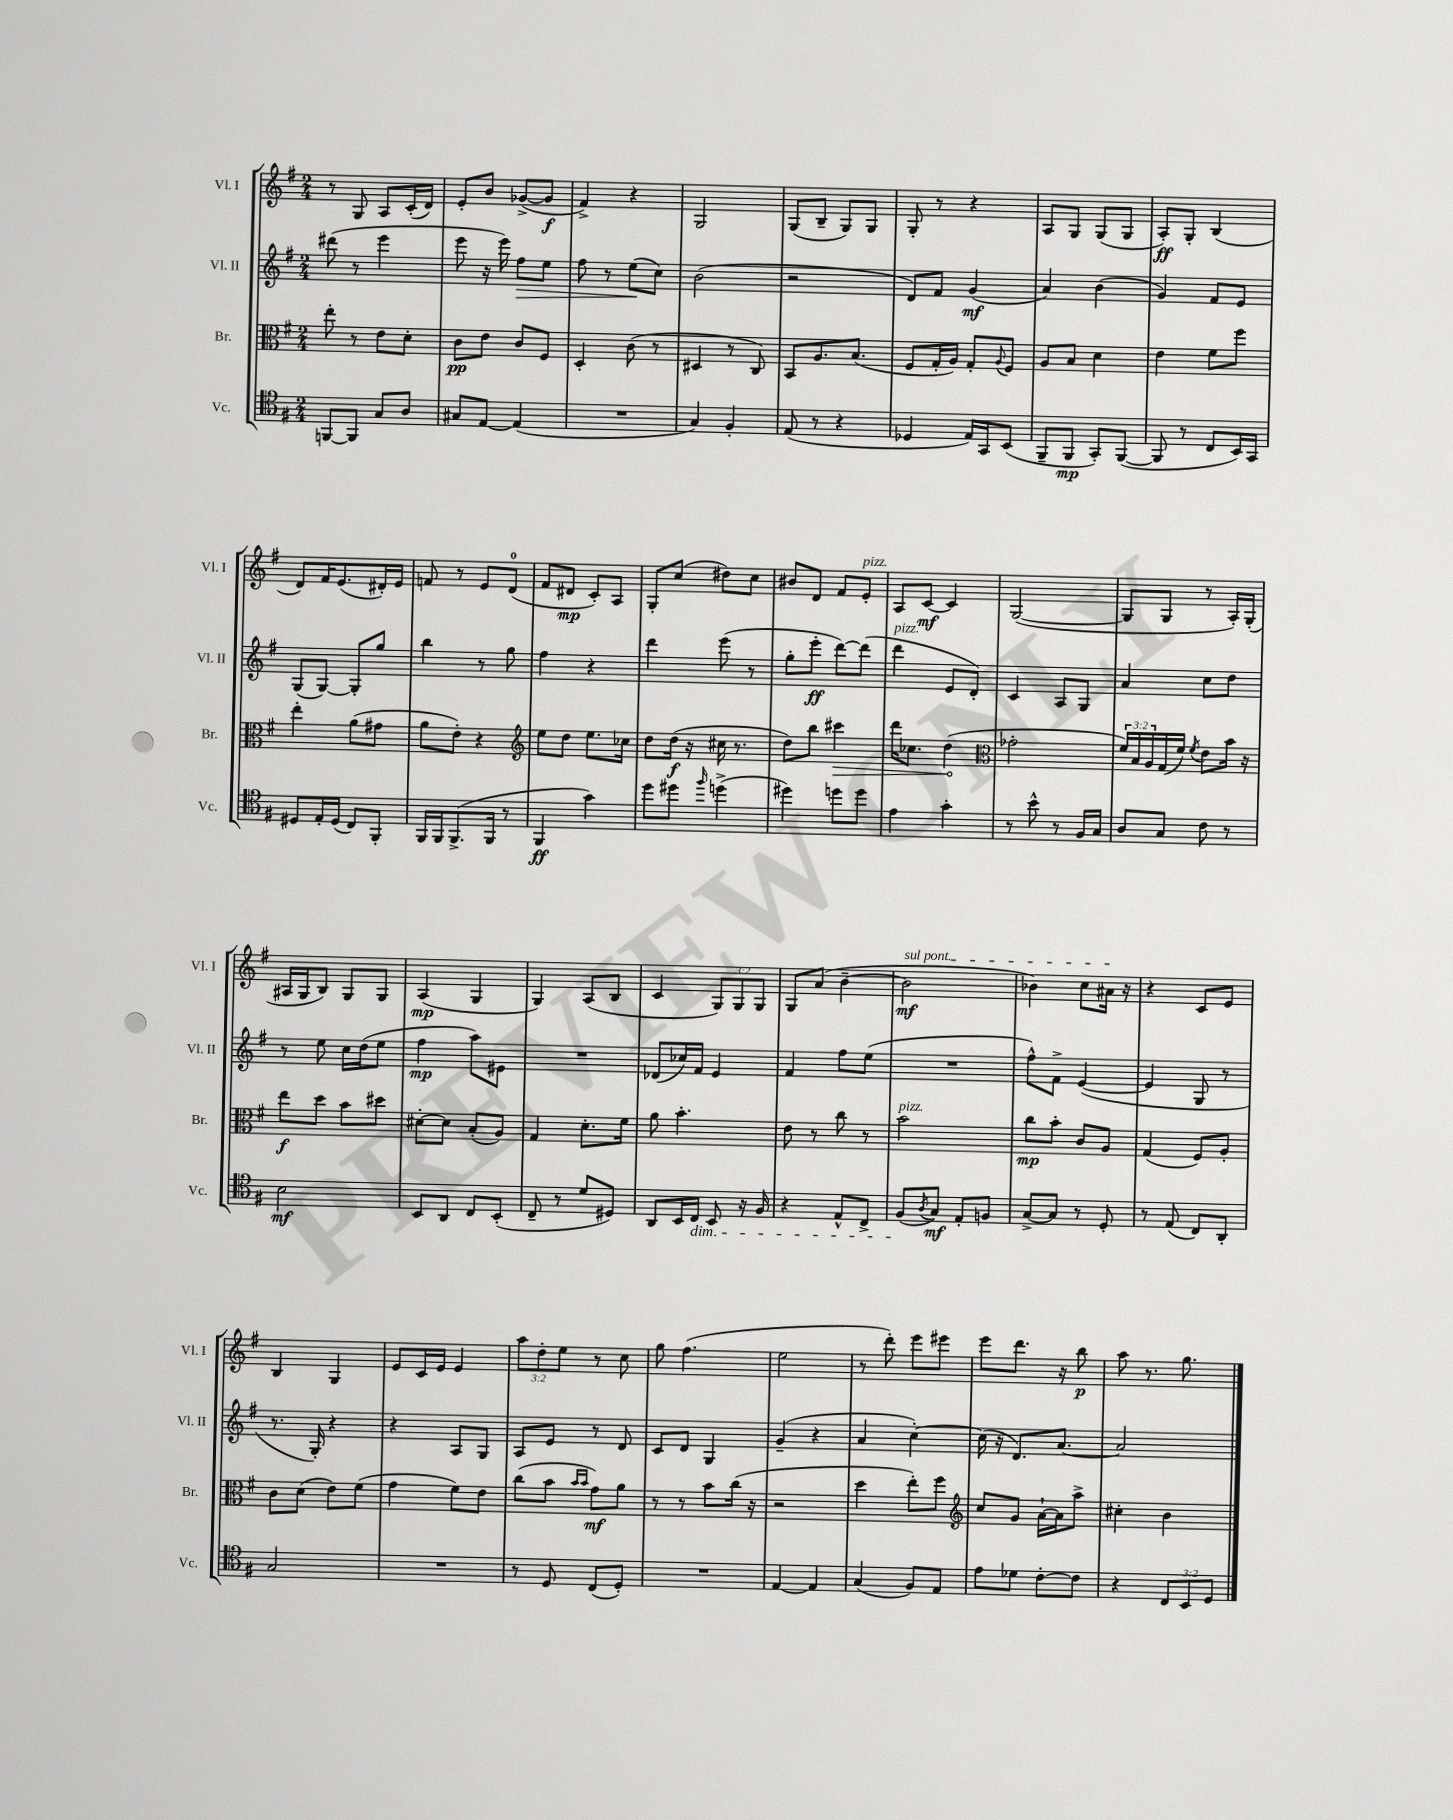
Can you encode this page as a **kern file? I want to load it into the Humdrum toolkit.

**kern	**kern	**kern	**kern
*staff4	*staff3	*staff2	*staff1
*clefC4	*clefC3	*clefG2	*clefG2
*k[f#]	*k[f#]	*k[f#]	*k[f#]
*M2/4	*M2/4	*M2/4	*M2/4
[8FF	8ee'	(8ddd#	8r
8FF]	8r	8r	8G
8G	8e	4eee	8A
8A	8d'	.	(16c'
.	.	.	16d)
=	=	=	=
8G#	8c	8eee	8e'
[8E	8e	16r	8b
.	.	16eee)	.
(4E]	8c	8ff#	([8g-^
.	8F#	8ee	8g-]
=	=	=	=
2r	4D'	8ff#	4f#^)
.	.	8r	.
.	(8c	(8ee	4r
.	8r	8cc)	.
=	=	=	=
4G)	4D#	(2b	2G
4F#'	8r	.	.
.	8C)	.	.
=	=	=	=
(8E	8BB	2r	(8G
8r	8.A	.	8B~
4r	.	.	8G)
.	(8.B	.	.
.	.	.	8G
=	=	=	=
4D-	8F#	8d)	8G'
.	16G'	8f#	8r
.	16A)	.	.
16E)	8G'	(4g	4r
16GG	.	.	.
.	8qqA	.	.
(8BB	8F#	.	.
=	=	=	=
8FF#~	8A	4a)	8A
8FF#	8B	.	8G
8GG')	4d	(4b	(8G
([8FF#	.	.	8G
=	=	=	=
8FF#]	4e	4g)	8A')
8r	.	.	8G'
8C	8f#	8f#	(4B
16BB)	8ff#	8e	.
16GG	.	.	.
=	=	=	=
8D#	4ee'	(8G	8d)
16E'	.	[8G)	16f#
(16D#	.	.	(8.e
8C)	(8a	8G']	.
8FF#'	8g#	8gg	16d#')
.	.	.	16e
=	=	=	=
16FF#	8a	4bb	8f
16FF#	.	.	.
(8.FF#^	8e')	.	8r
.	4r	8r	8e
16FF#	.	.	.
8r	.	8gg	(8d
=	=	=	=
*	*clefG2	*	*
4FF#	8ee	4ff#	8f#
.	8dd	.	8d#
4g)	8.ee	4r	8c')
.	.	.	8A
.	16cc-	.	.
=	=	=	=
8dd	8dd	4ddd	8G'
8dd#	(16dd	.	(8cc
.	16r	.	.
16qqff#	.	.	.
(4dd^	16cc#	(8eee	8dd#)
.	8.r	.	.
.	.	8r	8cc
=	=	=	=
4dd#)	8dd)	8gg'	8b#
.	8bb	8eee'	8d
8dd	4ccc#	[8ddd)	8f#
8dd	.	(8ddd]	8e'
=	=	=	=
4e	16ddd	4ddd	8A
.	8.cc-	.	.
.	.	.	[8c
4g'	(4dd	8e	4c]
.	.	8d')	.
=	=	=	=
*	*clefC3	*	*
8r	2g-'	4c	([2G
8b^^	.	.	.
8r	.	8A	.
16F#	.	8G	.
16G	.	.	.
=	=	=	=
8A	24f#)	4a	8G]
.	24B	.	.
.	24A	.	.
8G	(16G	.	8G
.	16f#)	.	.
.	8qf#	.	.
8c	8e	8cc	8r
8r	16b	8dd	16A')
.	16r	.	(16G'
=	=	=	=
2B	8ee	8r	16A#
.	.	.	16G
.	8dd	8ee	8B)
.	8b	16cc	8G
.	.	(16dd	.
.	8dd#	8ee	8G
=	=	=	=
8BB	[8d#'	4ff#	(4A
8AA	8d#]	.	.
8C	(8B'	8aa)	4G
(8BB'	8A)	8e#	.
=	=	=	=
8C~	4G	2r	4G)
8r	.	.	.
8d	8.d'	.	(8A
8D#)	.	.	8B
.	16f#	.	.
=	=	=	=
8AA	8a	(8d-	4c
16BB	4.b'	16cc-)	.
16C	.	16f#	.
8BB	.	4e	12G)
.	.	.	12G
16r	.	.	.
.	.	.	12G
16F#	.	.	.
=	=	=	=
4r	8e	4f#	8G
.	8r	.	(8a
8E^^	8cc	8ff#	[4b~
8C^	8r	(8ee	.
=	=	=	=
(8F#	2b	2r	2b]
8qA	.	.	.
8G)	.	.	.
8E'	.	.	.
8F	.	.	.
=	=	=	=
[8G^	8cc	8ff#^^)	4b-)
8G]	8b'	8f#^	.
8r	8c	([4e	8cc
8D'	8A	.	16a#
.	.	.	16r
=	=	=	=
8r	(4G	4e]	4r
(8E	.	.	.
8C)	8F#)	8G	8c
8AA'	8A'	8r	8e
=	=	=	=
2G	8c	8.r	4B
.	(8d	.	.
.	.	16G')	.
.	8e)	4r	4G
.	(8f#	.	.
=	=	=	=
2r	4g	4r	8e
.	.	.	16c
.	.	.	16e
.	8f#)	8A	4e
.	8e	8G	.
=	=	=	=
8r	(8cc	8A	12aa
.	.	.	12dd'
8D	8b	8e	.
.	.	.	12ee
.	16qqb	.	.
.	16qqb	.	.
(8C	8g)	8r	8r
8D')	8a	8d	8cc
=	=	=	=
2r	8r	8c	8gg
.	8r	8d	(4.ff#
.	8b	4G	.
.	(16cc	.	.
.	16r	.	.
=	=	=	=
[4E	2r	(4g~	2ee
4E]	.	4r	.
=	=	=	=
(4G	4dd	4a	8r
.	.	.	8ddd')
8F#)	8ee')	[4cc')	8eee
8E	8ff#	.	8eee#
=	=	=	=
*	*clefG2	*	*
8e	8cc	(16cc]	8eee
.	.	16r	.
8d-	8g	8.d)	8.ddd
[8c'	[16a`	.	.
.	16a]	[8.a	16r
8c]	8aa^	.	8bb
=	=	=	=
4r	4cc#'	2a]	8aa
.	.	.	8.r
12C	4b	.	.
.	.	.	8.gg
12BB	.	.	.
12D	.	.	.
==	==	==	==
*-	*-	*-	*-
